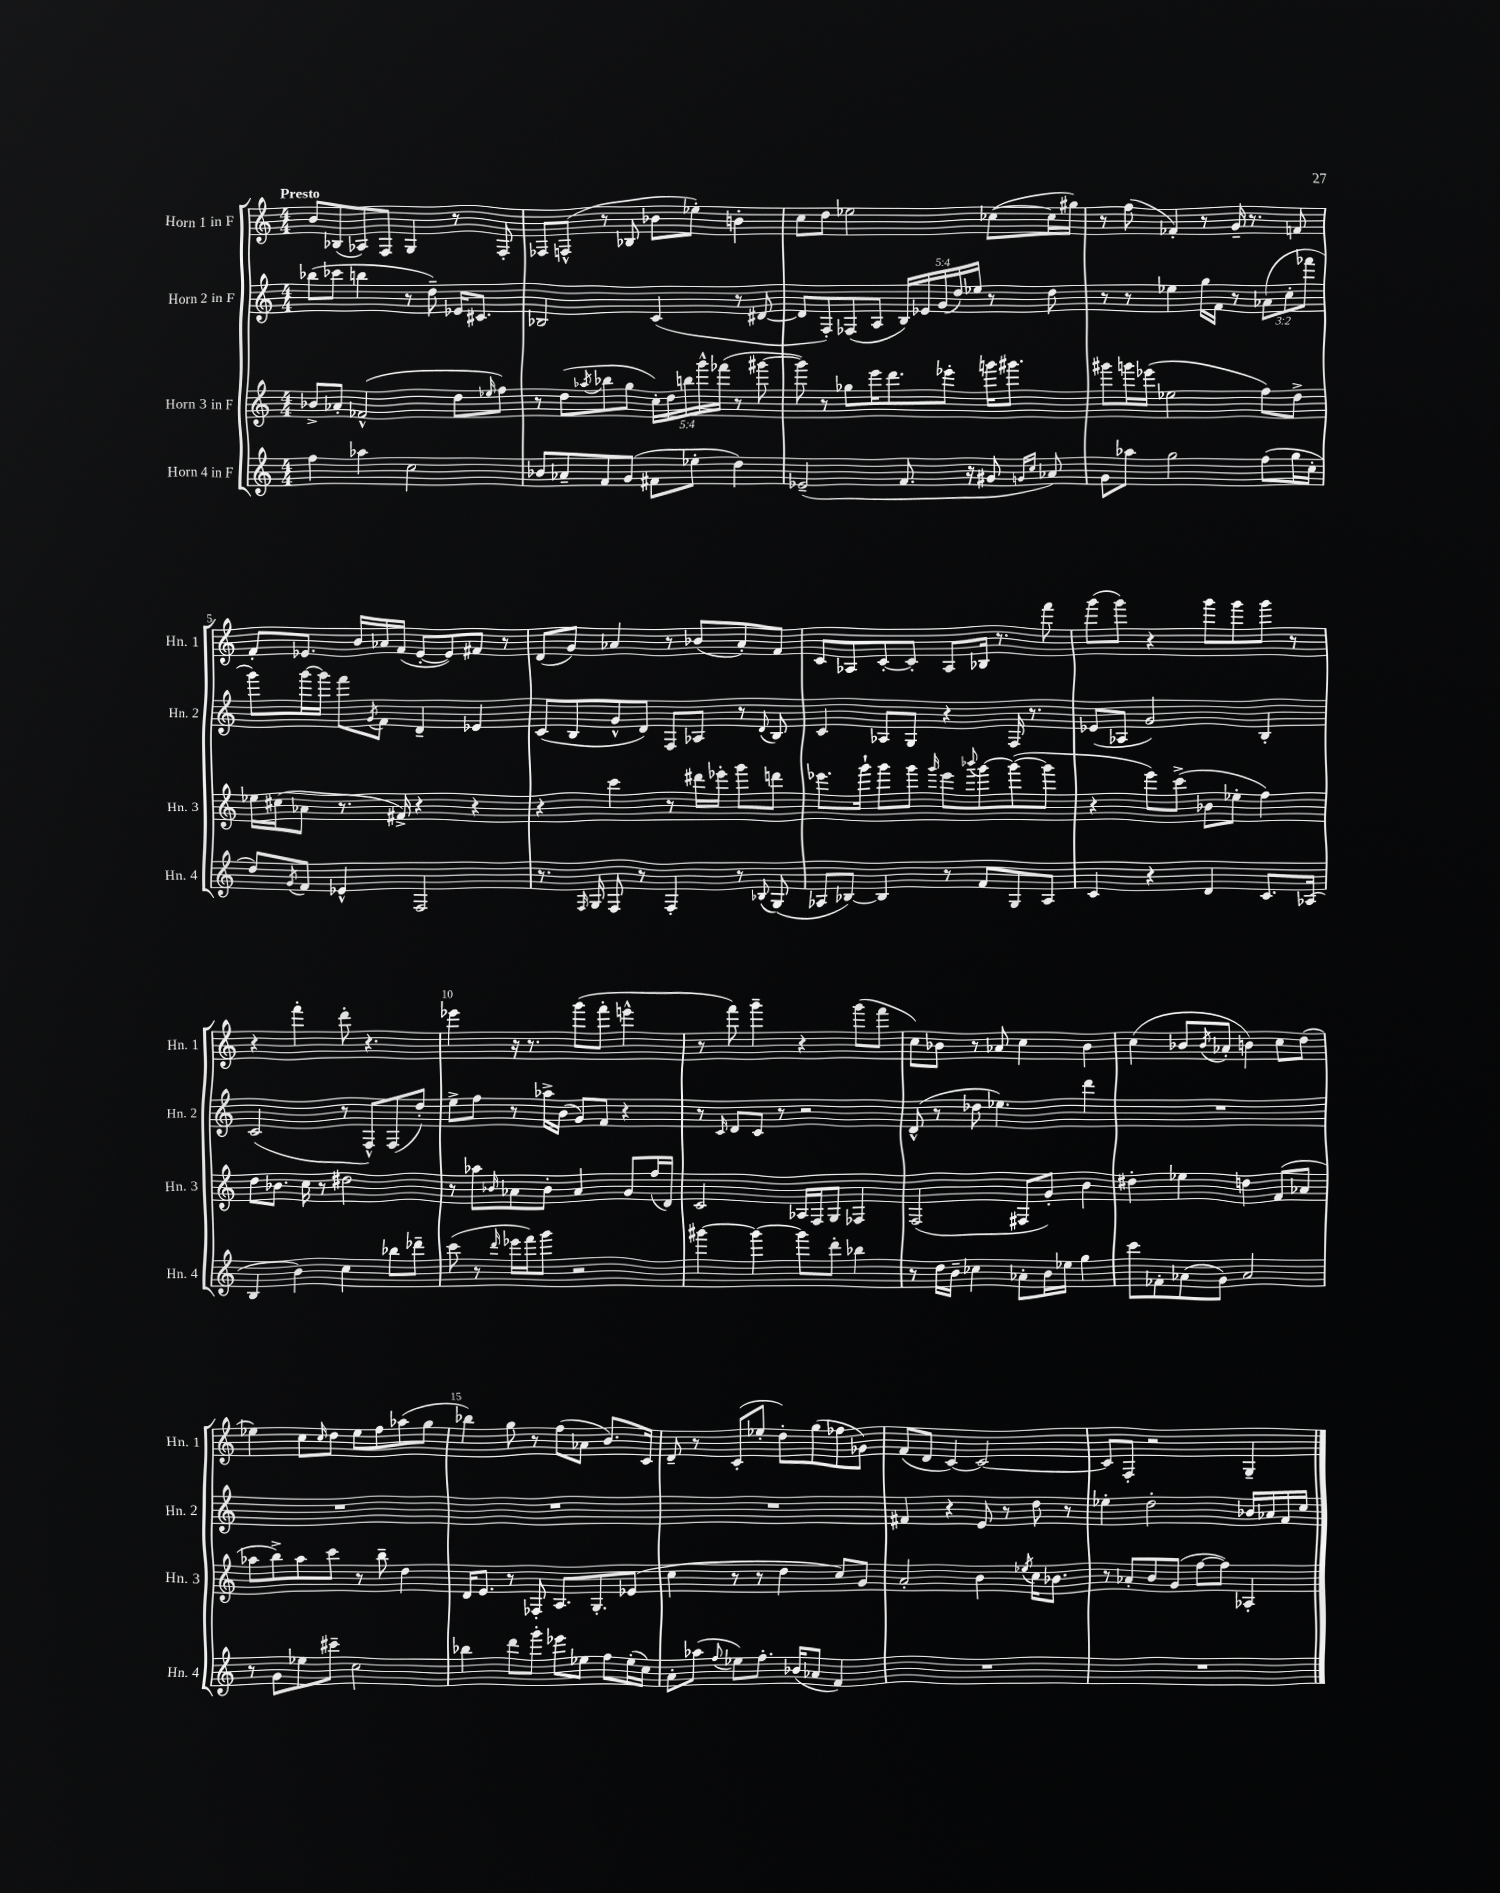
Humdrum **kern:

**kern	**kern	**kern	**kern
*part4	*part3	*part2	*part1
*staff4	*staff3	*staff2	*staff1
*I"Horn 4 in F	*I"Horn 3 in F	*I"Horn 2 in F	*I"Horn 1 in F
*I'Hn. 4	*I'Hn. 3	*I'Hn. 2	*I'Hn. 1
*clefG2	*clefG2	*clefG2	*clefG2
*k[]	*k[]	*k[]	*k[]
*M4/4	*M4/4	*M4/4	*M4/4
=1	=1	=1	=1
!	!	!	!LO:TX:a:B:t=Presto
4ff\	8b-X^/L	(8bb-X\L	8b/L
.	8a-X'/J	8ccc-X\J	(8B-X/
4aa-X\	(2f-X^^/	4bbn\	8A-X/)
.	.	.	8F/J
2cc\	.	8r	4G/
.	.	8dd~\)	.
.	8dd\L	16e-X/KL	8r
.	.	8.c#X/J	.
.	16qqee-X/	.	.
.	8ff\J)	.	8F'/
=2	=2	=2	=2
8b-X/L	8r	2B-X/	8F-X/L
8a-X~/	(8dd\L	.	(8Fn^^/J
.	8qaa-X/	.	.
8f/	8bb-X\	.	8r
(8g/J	8gg\J	.	8B-X/
8f#X\L	20cc'\LL)	(4c/	8b-X\L
.	20dd\	.	.
.	20bbn\	.	.
8ee-X'\J	.	.	8ee-X'\J)
.	20ggg^^\	.	.
.	(20fff-X\JJ	.	.
4dd\)	8r	8r	4bn'\
.	[8ggg#X\	[8d#X/	.
=3	=3	=3	=3
(2e-X~/	8ggg#\])	8d#/L]	8cc\L
.	8r	8F'/)	8dd\J
.	8gg-X\L	(8F-X/	2ee-X\
.	16eee\K	8A/J	.
.	8.ddd\	.	.
8.f/	.	20B/LL)	.
.	.	20e-X/	.
.	.	(20g/	.
.	8eee-X'\J	.	.
.	.	20dd/)	.
16r	.	.	.
.	.	20ee-X/JJ	.
8g#X/	16gggn\KL	8r	([8cc-X\L
.	8.ggg#X\J	.	.
16qqgn/LL	.	.	.
16qqcc/JJ	.	.	.
8a-X/)	.	8dd\	16cc-\L]
.	.	.	16gg#X\JJ)
=4	=4	=4	=4
8g\L	8ggg#X\L	8r	8r
8aa-X\J	16gggn\L	8r	(8ff\
.	(16eee-X\JJ	.	.
2gg\	2ee-X\	4ee-X\	4f-X'/)
.	.	16gg\LL	8r
.	.	16f\JJ	.
.	.	8r	16g~/
.	.	.	8.r
(8ff\L	8ff\L)	(12a-X\L	.
.	.	12cc'\	.
16gg\L	8dd^\J	.	8fn/
.	.	12fff-X\J	.
16cc'\JJ	.	.	.
!!LO:LB:g=z
=5	=5	=5	=5
8dd/L)	16ee-X\LL	8ggg\L)	8f'/L
.	(16cc#X\J	.	.
8qg/	.	.	.
8f/J	8a-X\J	[16ggg\L	8.e-X/J
.	.	16ggg\JJ]	.
4e-X^^/	8.r	8fff\L	.
.	.	.	16b/LL
.	.	8qg/	.
.	.	8f\J	16a-X/
.	16f#X^/)	.	(16f/JJ
2F/	4r	4d~/	[8e-'/L
.	.	.	8e-/])
.	4r	4e-X/	8f#X/J
.	.	.	8r
=6	=6	=6	=6
8.r	4r	(8c/L	(8d/L
.	.	8B/	8g/J)
16qqF/	.	.	.
16G/	.	.	.
8F/	4ccc\	8g^^/	4a-X/
8r	.	8d/J)	.
4F'/	8r	8F/L	8r
.	16ddd#X\LL	8A-X/J	(8b-X/L
.	16eee-X'\JJ	.	.
8r	8ggg\L	8r	8a-'/)
8qqB-X/	.	8qqd/	.
(8G/	8dddn\J	8B/	8f/J
=7	=7	=7	=7
8A-X/L	8.eee-X\L	4c/	8c/L
[8B-X/J)	.	.	8A-X/
.	16ggg`\Jk	.	.
4B-/]	8ggg\L	8A-X/L	[8c'/
.	8ggg\J	8G/J	8c'/J]
.	16qqggg/	.	.
8r	8eee-\L	4r	8A-/L
.	8qqbbb-X/	.	.
8f/L	[8ggg\	.	16B-X/Jk
.	.	.	8.r
8G/	(8ggg\_	16F/	.
.	.	8.r	.
8A-/J	8ggg\J]	.	8fff\
=8	=8	=8	=8
4c/	4r	(8e-X/L	(8ggg\L
.	.	8A-X/J	8ggg\J)
4r	8eee\L)	2g/)	4r
.	(8ccc^\J	.	.
4d/	8b-X\L	.	8ggg\L
.	8ee-X'\J	.	8ggg\
8.c/L	4ff\)	4B'/	8ggg\J
.	.	.	8r
(16A-X/Jk	.	.	.
!!LO:LB:g=z
=9	=9	=9	=9
4B/	8dd\L	(2c/	4r
.	8.b-X\J	.	.
4b\)	.	.	4fff'\
.	16cc\	.	.
.	8r	.	.
4cc\	2dd#X\	8r	8ddd'\
.	.	8F^^/L)	4.r
8bb-X\L	.	(8F/	.
8ddd-X~\J	.	8dd'/J)	.
=10	=10	=10	=10
(8ccc\	8r	8ee^\L	4eee-X\
8r	8aa-X\L	8ff\J	.
16qqddd/	16qqb-X/	.	.
16eee-X\LL	8a-X\	8r	16r
16fff\J)	.	.	8.r
8ggg\J	8b-'\J	16aa-X^\LL	.
.	.	(16b\JJ	.
2r	4a-/	8g/L)	(8ggg\L
.	.	8f/J	8fff'\J
.	8g/L	4r	4eeen^^\
.	(16ff/L	.	.
.	16d/JJ)	.	.
=11	=11	=11	=11
[4ggg#X\	2c/	8r	8r
.	.	16qqc/	.
.	.	8d/L	8fff\)
4ggg#\_	.	8c/J	4ggg~\
.	.	8r	.
8ggg#\L]	16A-X/LL	2r	4r
.	16F/J	.	.
8ddd'\J	8G/J	.	.
4bb-X\	4F-X/	.	(8ggg\L
.	.	.	8fff\J
=12	=12	=12	=12
8r	(2F/	(8d^^/	8cc\L)
16dd\LL	.	8r	8b-X\J
16b~\JJ	.	.	.
4cc-X\	.	8dd-X\	8r
.	.	4.ee-X\)	8a-X/
8a-X'\L	8F#X/L	.	4cc\
16b\L	8g'/J)	.	.
16ee-X\JJ	.	.	.
4gg\	4b\	4ddd\	4b-\
=13	=13	=13	=13
8ccc\L	4dd#X'\	1r	(4cc\
8f-X'\	.	.	.
(8a-X\	4ee-X\	.	8b-X/L
.	.	.	8qb-/
8g\J)	.	.	8a-X'/J
2a-/	4ddn\	.	4bn\)
.	(8f/L	.	8cc\L
.	8a-X/J	.	(8dd\J
!!LO:LB:g=z
=14	=14	=14	=14
8r	8aa-X\L	1r	4ee-X\)
8g\L	8bb^\)	.	.
8ee-X\	8aa-\	.	8cc\L
.	.	.	16qqcc/
8ccc#X~\J	8ccc\J	.	8dd\J
2cc\	8r	.	8ee-\L
.	8bb~\	.	8ff\
.	4dd\	.	(8aa-X\
.	.	.	8gg\J
=15	=15	=15	=15
4bb-X\	16d/KL	1r	4bb-X\)
.	8.e/J	.	.
8ddd\L	8r	.	8gg\
8ggg'\J	8F-X'/	.	8r
8eee-X\L	8.A/L	.	(8ff\L
8ee-X\J	.	.	8a-X\J
.	8.G'/	.	.
8ff\L	.	.	8.b/L)
(16ee-'\L	(8e-X/J	.	.
16cc\JJ)	.	.	16c/Jk
=16	=16	=16	=16
8a'\L	4cc\	1r	8d~/
(8aa-X\J	.	.	8r
8qqff/	.	.	.
8ee-X\L)	8r	.	(8c'/L
8.ff'\J	8r	.	8ee-X'/J
.	4dd\	.	8dd'\L)
(16b-X/KL	.	.	.
8a-X/J	.	.	(8gg\
4f/)	8cc/L)	.	8ff-X\
.	8g/J	.	8g-X\J)
=17	=17	=17	=17
1r	2a'/	4f#X/	(8f/L
.	.	.	8d/J
.	.	4r	[4c/)
.	4b\	8e/	2c/_
.	.	8r	.
.	8qee-X/	.	.
.	16cc\KL	8dd\	.
.	8.b-X\J	.	.
.	.	8r	.
=18	=18	=18	=18
1r	8r	4ee-X'\	8c/L]
.	8a-X'/L	.	8F'/J
.	8b/	2dd'\	2r
.	(8g/J	.	.
.	[8ff\L	.	.
.	8ff\J])	.	.
.	4A-X'/	16b-X/LL	4G~/
.	.	16a-X/	.
.	.	16f/	.
.	.	16cc/JJ	.
==	==	==	==
*-	*-	*-	*-
